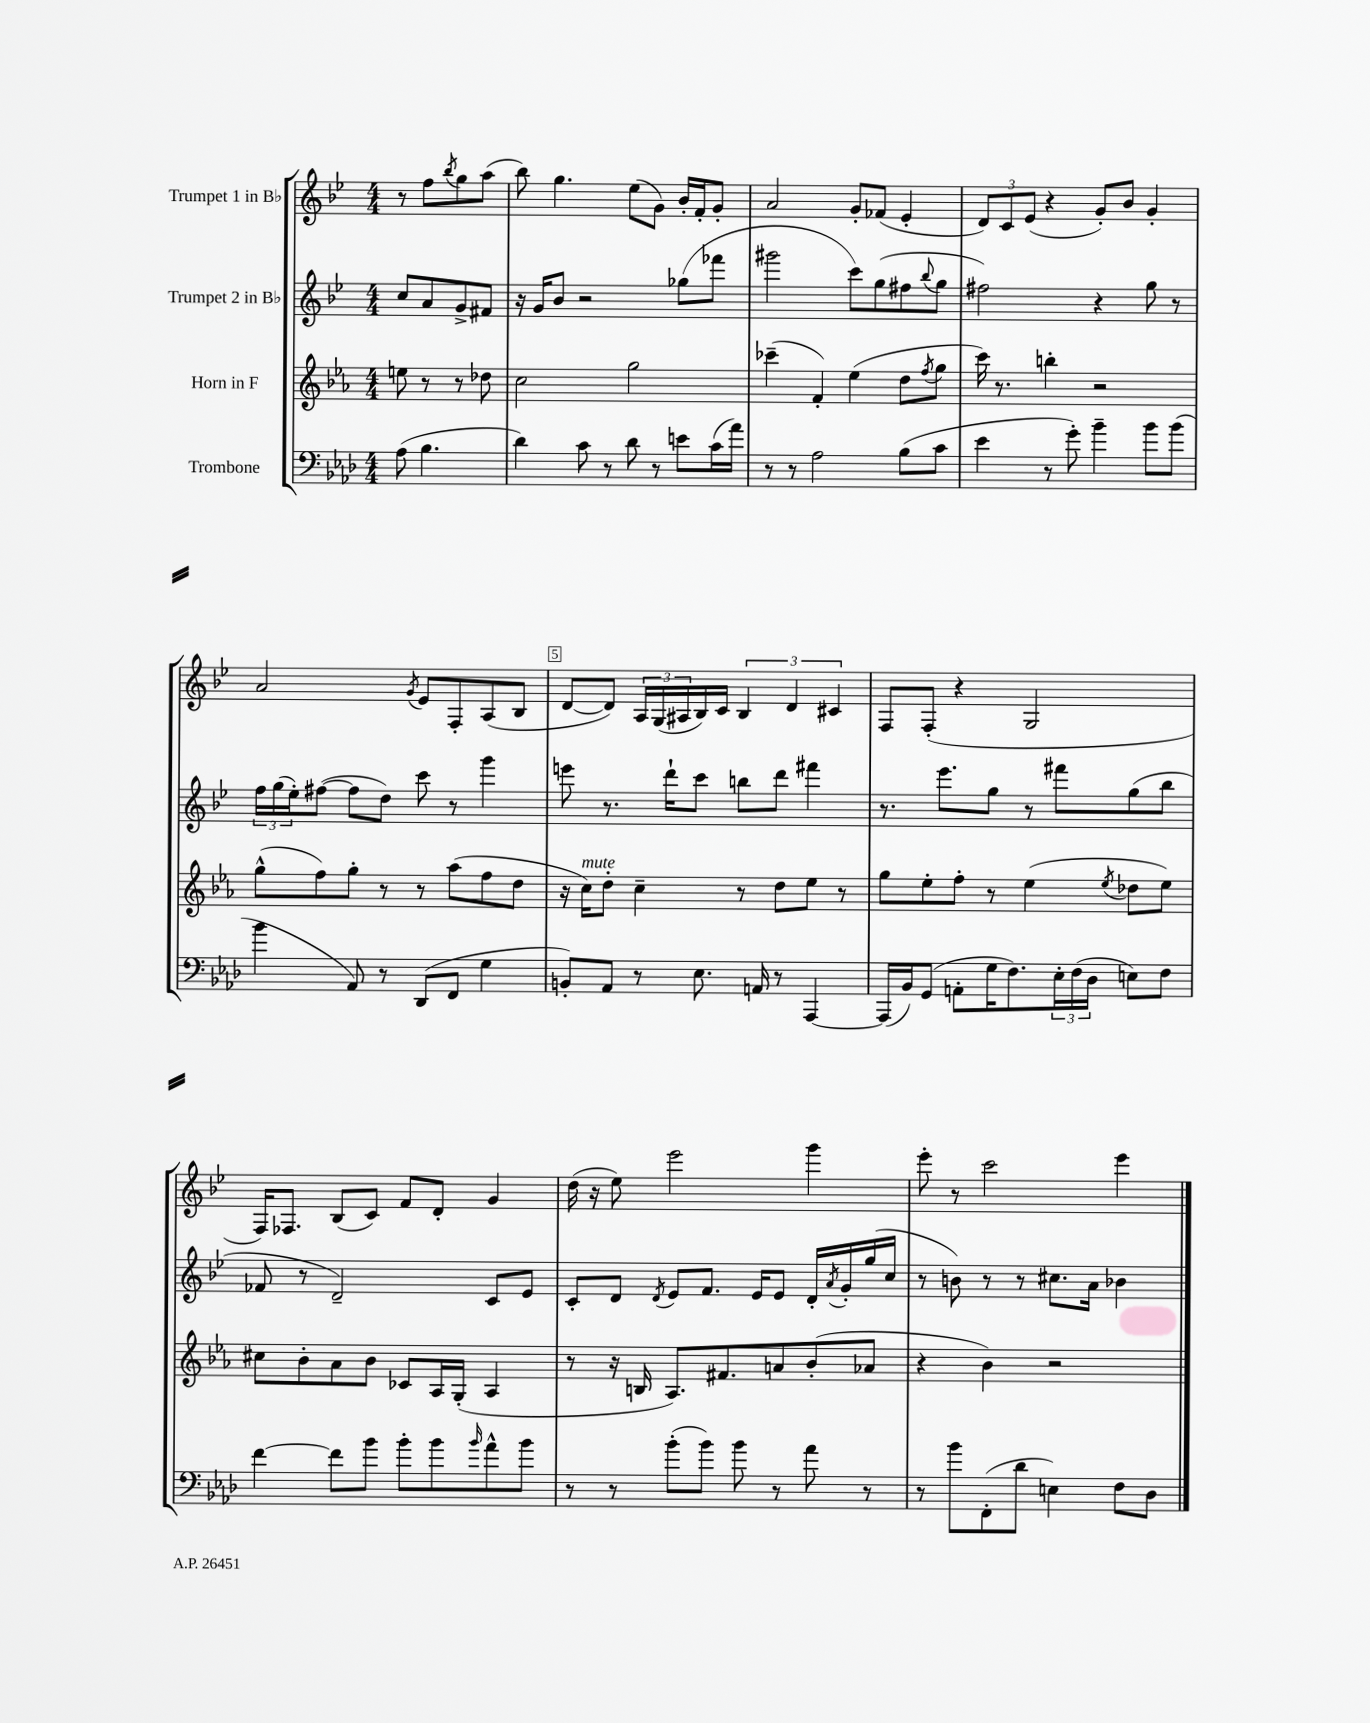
<<
\new StaffGroup <<
\new Staff = "s0" \with { instrumentName = "Trumpet 1 in Bb" } {
    \clef treble \key bes \major \numericTimeSignature \time 4/4 \partial 2
    r8 f''8 \acciaccatura { bes''8 } g''8 a''8( |
    bes''8) g''4. ees''8( g'8) bes'16-. f'16-. g'8-. |
    a'2 g'8-. fes'8( ees'4-. |
    \tuplet 3/2 { d'8) c'8 ees'8( } r4 g'8-.) bes'8 g'4-. |
    a'2 \acciaccatura { g'8 } ees'8 f8-. a8( bes8 |
    d'8~ d'8) \tuplet 3/2 { a16 g16( ais16 } bes16) c'16 \tuplet 3/2 { bes4 d'4 cis'4 } |
    f8 f8-.( r4 g2 |
    f16) fes8. bes8( c'8) f'8 d'8-. g'4 |
    d''16( r16 ees''8) ees'''2 g'''4 |
    ees'''8-. r8 c'''2 ees'''4 \bar "|." |
}
\new Staff = "s1" \with { instrumentName = "Trumpet 2 in Bb" } {
    \clef treble \key bes \major \numericTimeSignature \time 4/4 \partial 2
    c''8 a'8 g'8-> fis'8 |
    r16 g'16 bes'8 r2 ges''8( fes'''8 |
    gis'''2 c'''8) g''8( fis''8 \appoggiatura { bes''8 } g''8 |
    fis''2) r4 g''8 r8 |
    \tuplet 3/2 { f''16 g''16( ees''16-.) } fis''8~( fis''8 d''8) c'''8 r8 g'''4 |
    e'''8 r8. d'''16-! c'''8 b''8 d'''8 fis'''4 |
    r8. ees'''8. g''8 r8 fis'''8 g''8( bes''8 |
    fes'8 r8 d'2--) c'8 ees'8 |
    c'8-. d'8 \acciaccatura { d'8 } ees'8 f'8. ees'16 ees'8 d'16-. \acciaccatura { a'8 } g'16-. g''16( c''16 |
    r8 b'8) r8 r8 cis''8. a'16 bes'4 \bar "|." |
}
\new Staff = "s2" \with { instrumentName = "Horn in F" } {
    \clef treble \key ees \major \numericTimeSignature \time 4/4 \partial 2
    e''8 r8 r8 des''8 |
    c''2 g''2 |
    ces'''4--( f'4-.) ees''4( d''8 \acciaccatura { f''8 } g''8 |
    c'''16) r8. b''4-. r2 |
    g''8-^( f''8) g''8-. r8 r8 aes''8( f''8 d''8 |
    r16 c''16^\markup { \italic "mute" }) d''8-. c''4-- r8 d''8 ees''8 r8 |
    g''8 ees''8-. f''8-. r8 ees''4( \acciaccatura { ees''8 } des''8 ees''8) |
    cis''8 bes'8-. aes'8 bes'8 ces'8 aes16 g16-.( aes4 |
    r8 r16 b16 aes8.) fis'8. a'8 bes'8-.( aes'8 |
    r4 bes'4) r2 \bar "|." |
}
\new Staff = "s3" \with { instrumentName = "Trombone" } {
    \clef bass \key aes \major \numericTimeSignature \time 4/4 \partial 2
    aes8( bes4. |
    des'4) c'8 r8 des'8 r8 e'8 c'16( aes'16) |
    r8 r8 aes2 bes8( c'8 |
    ees'4 r8 g'8-.) bes'4-- bes'8 bes'8( |
    bes'4 aes,8) r8 des,8( f,8 g4 |
    b,8-.) aes,8 r8 ees8. a,16 r8 aes,,4~ |
    aes,,16( bes,16) g,8( a,8-. g16 f8.) \tuplet 3/2 { ees16-. f16( des16 } e8) f8 |
    f'4~ f'8 bes'8 bes'8-. bes'8 \grace { bes'16 } aes'8-^ bes'8 |
    r8 r8 bes'8-.( bes'8) bes'8 r8 aes'8 r8 |
    r8 bes'8 f,8-.( des'8 e4) f8 des8 \bar "|." |
}
>>
>>
\layout { \context { \Score \override BarNumber.break-visibility = ##(#f #t #t) barNumberVisibility = #(every-nth-bar-number-visible 5) \override BarNumber.stencil = #(make-stencil-boxer 0.1 0.3 ly:text-interface::print) } }
